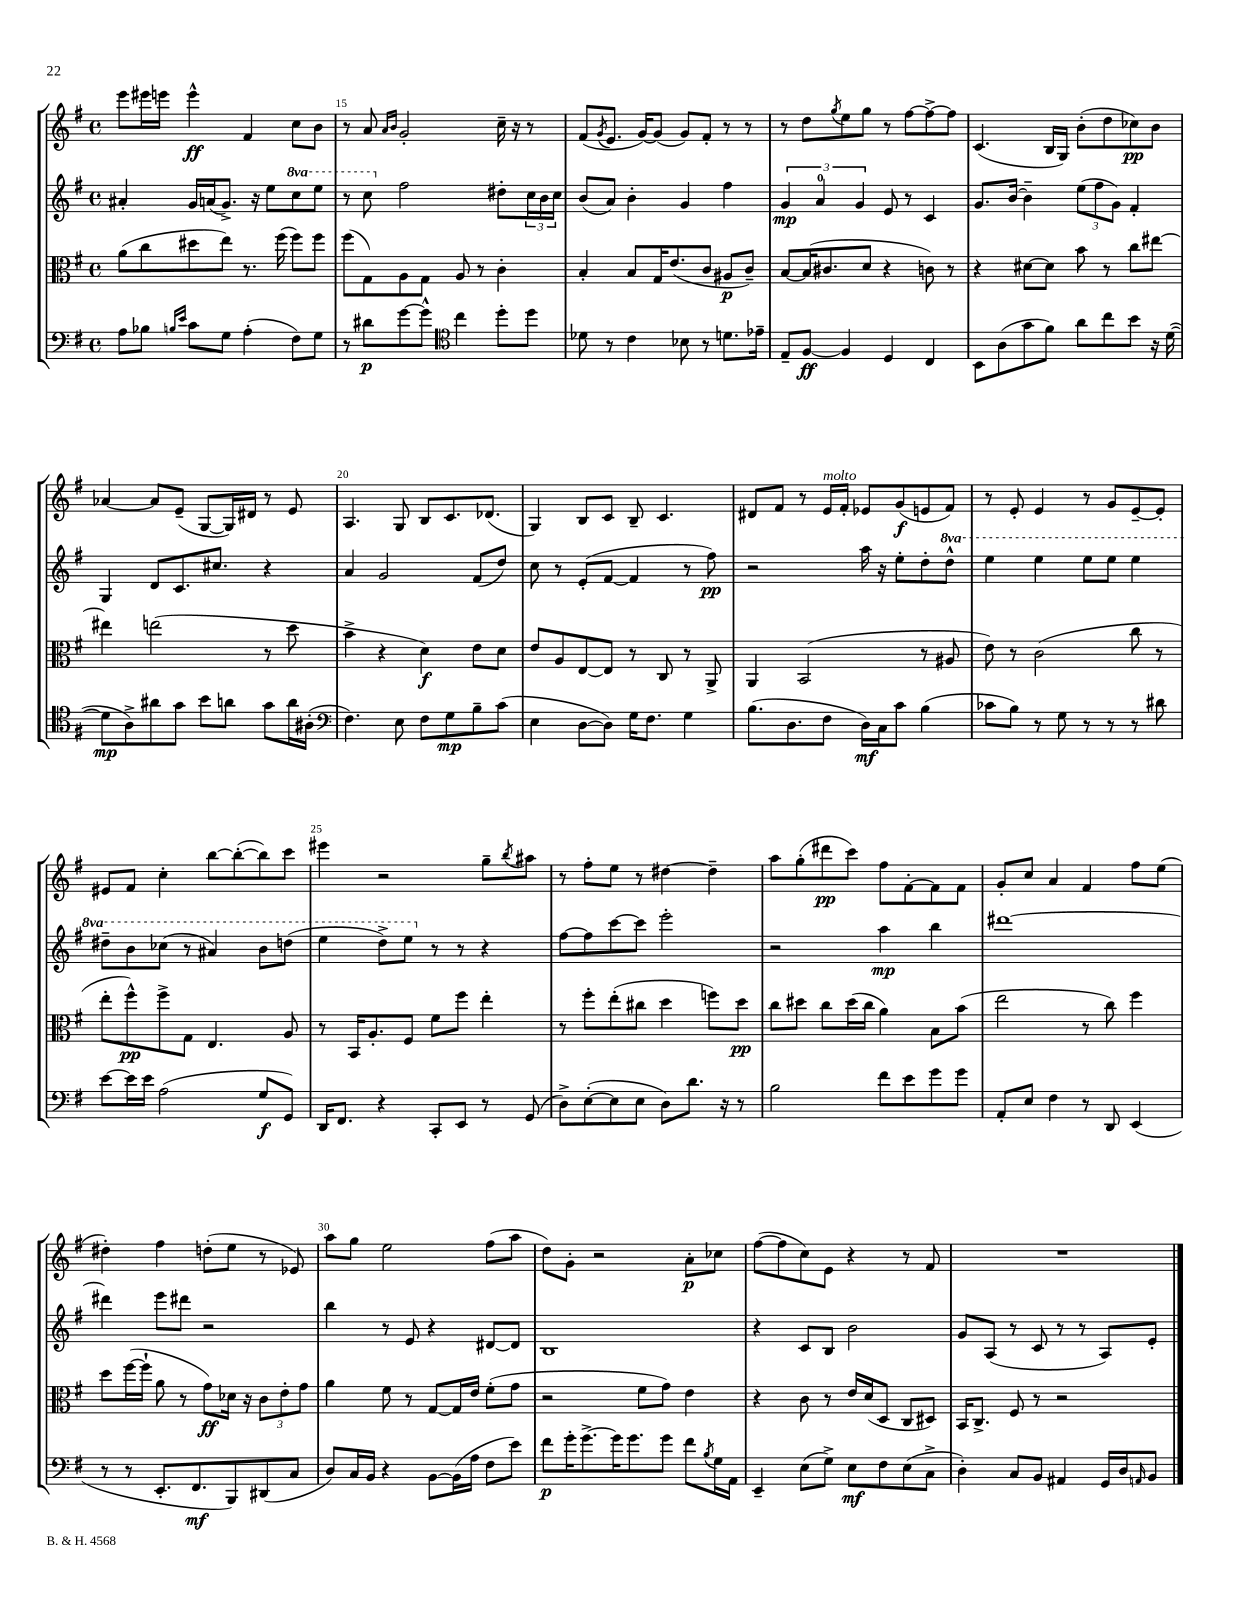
<<
\new StaffGroup <<
\new Staff = "s0" {
    \clef treble \key g \major \defaultTimeSignature \time 4/4
    e'''8 eis'''16 e'''16 e'''4-^\ff fis'4 c''8 b'8 |
    r8 a'8 \grace { a'16 b'16 } g'2-. c''16-- r16 r8 |
    fis'8( \acciaccatura { g'8 } e'8. g'16~) g'8( g'8) fis'8-. r8 r8 |
    r8 d''8 \acciaccatura { g''8 } e''8 g''8 r8 fis''8~ fis''8~-> fis''8 |
    c'4.( b16 g16) b'8-.( d''8 ces''8\pp) b'8 |
    aes'4~ aes'8 e'8--( g8~ g16) dis'16 r8 e'8 |
    a4. g8 b8 c'8. des'8.( |
    g4) b8 c'8 b8-- c'4. |
    dis'8 fis'8 r8 e'16^\markup { \italic "molto" } fis'16-. ees'8 g'8\f( e'8 fis'8) |
    r8 e'8-. e'4 r8 g'8 e'8~-- e'8-. |
    eis'8 fis'8 c''4-. b''8~ b''8~-.( b''8) c'''8 |
    eis'''4 r2 g''8-- \acciaccatura { b''8 } ais''8 |
    r8 fis''8-. e''8 r8 dis''4~ dis''4-- |
    a''8 g''8-.( dis'''8\pp c'''8) fis''8 fis'8~-. fis'8 fis'8 |
    g'8-. c''8 a'4 fis'4 fis''8 e''8( |
    dis''4-.) fis''4 d''8-.( e''8 r8 ees'8) |
    a''8 g''8 e''2 fis''8( a''8 |
    d''8) g'8-. r2 a'8-.\p ces''8 |
    fis''8~( fis''8 c''8) e'8 r4 r8 fis'8 |
    R1 \bar "|." |
}
\new Staff = "s1" {
    \clef treble \key g \major \defaultTimeSignature \time 4/4 \set Staff.ottavationMarkups = #ottavation-simple-ordinals
    ais'4-. g'16 a'16( g'8.->) r16 e''8 \ottava #1 c'''8 e'''8 |
    r8 c'''8 \ottava #0 fis''2 dis''8-. \tuplet 3/2 { c''16 b'16 c''16 } |
    b'8( a'8) b'4-. g'4 fis''4 |
    \tuplet 3/2 { g'4\mp a'4-0 g'4 } e'8 r8 c'4 |
    g'8. b'16~ b'4-- \tuplet 3/2 { e''8( fis''8 g'8) } fis'4-. |
    g4 d'8 c'8. cis''8. r4 |
    a'4 g'2 fis'8( d''8) |
    c''8 r8 e'8-.( fis'8~ fis'4 r8 fis''8\pp) |
    r2 a''16 r16 e''8-. d''8-. \ottava #1 d'''8-^ |
    e'''4 e'''4 e'''8 e'''8 e'''4 |
    dis'''8-- b''8 ces'''8( r8 ais''4) b''8 d'''8( |
    e'''4 d'''8->) e'''8 \ottava #0 r8 r8 r4 |
    fis''8~ fis''8 c'''8~ c'''8 e'''2-. |
    r2 a''4\mp b''4 |
    dis'''1~ |
    dis'''4 e'''8 dis'''8 r2 |
    b''4 r8 e'8 r4 dis'8~ dis'8 |
    b1 |
    r4 c'8 b8 b'2 |
    g'8 a8( r8 c'8 r8 r8 a8) e'8-. \bar "|." |
}
\new Staff = "s2" {
    \clef alto \key g \major \defaultTimeSignature \time 4/4
    a'8( c''8 dis''8 e''8) r8. fis''16( fis''8) fis''8 |
    fis''8( g8) a8 g8 a8 r8 c'4-. |
    b4-. b8 g16 e'8.( c'8 ais8\p c'8--) |
    b8~ b16( cis'8. d'8 r4 c'8) r8 |
    r4 dis'8~ dis'8 b'8 r8 c''8 eis''8~ |
    eis''4 e''2( r8 d''8 |
    b'4-> r4 d'4\f) e'8 d'8 |
    e'8 a8 e8~ e8 r8 c8 r8 a,8-> |
    a,4 b,2( r8 ais8 |
    e'8) r8 c'2( c''8 r8 |
    e''8-. fis''8-^\pp) fis''8-> g8 e4. a8 |
    r8 b,16 a8.-. fis8 fis'8 fis''8 e''4-. |
    r8 fis''8-. e''8-.( cis''8 d''4 f''8) d''8\pp |
    c''8 dis''8 c''8 dis''16( c''16 a'4) b8 b'8( |
    e''2 r8 c''8) fis''4 |
    d''8 fis''16~( fis''16-! a'8 r8 g'8\ff) des'16 r16 \tuplet 3/2 { c'8 e'8-. g'8 } |
    a'4 fis'8 r8 g8~ g16 e'16 fis'8-.( g'8 |
    r2 fis'8 g'8) e'4 |
    r4 c'8 r8 e'16 d'16( d8 c8 dis8) |
    b,16 c8.-> fis8 r8 r2 \bar "|." |
}
\new Staff = "s3" {
    \clef bass \key g \major \defaultTimeSignature \time 4/4
    a8 bes8 \grace { b16 e'16 } c'8 g8 a4-.( fis8) g8 |
    r8 dis'8\p g'8~ g'8-^ \clef tenor c''4 d''8-. d''8 |
    des'8 r8 c'4 bes8 r8 d'8. ees'16-- |
    e8-- fis8~\ff fis4 d4 c4 |
    b,8 a8( g'8 fis'8) a'8 c''8 b'8 r16 d'16~( |
    d'8\mp a8->) ais'8 g'8 b'8 a'8 g'8 a'16 ais16-.( |
    \clef bass fis4.) e8 fis8 g8\mp b8-- c'8( |
    e4 d8~ d8) g16 fis8. g4 |
    b8.( d8. fis8 d16\mf) c16 c'8 b4( |
    ces'8 b8) r8 g8 r8 r8 r8 dis'8 |
    e'8~ e'16 e'16 a2( g8\f g,8) |
    d,16 fis,8. r4 c,8-. e,8 r8 g,8( |
    d8->) e8~-.( e8 e8 d8) d'8. r16 r8 |
    b2 fis'8 e'8 g'8 g'8 |
    a,8-. e8 fis4 r8 d,8 e,4( |
    r8 r8 e,8.-. fis,8.\mf b,,8) dis,8( c8 |
    d8) c16 b,16 r4 b,8~ b,16( a16 fis8 e'8) |
    fis'8\p g'16-. g'8.~-> g'16 g'8. g'8 fis'8 \acciaccatura { b8 } g16 a,16 |
    e,4-- e8( g8->) e8\mf fis8 e8( c8-> |
    d4-.) c8 b,8 ais,4 g,16 d16 \grace { a,16 } b,8 \bar "|." |
}
>>
>>
\layout { \context { \Score currentBarNumber = #14 \override BarNumber.break-visibility = ##(#f #t #t) barNumberVisibility = #(every-nth-bar-number-visible 5) } }
